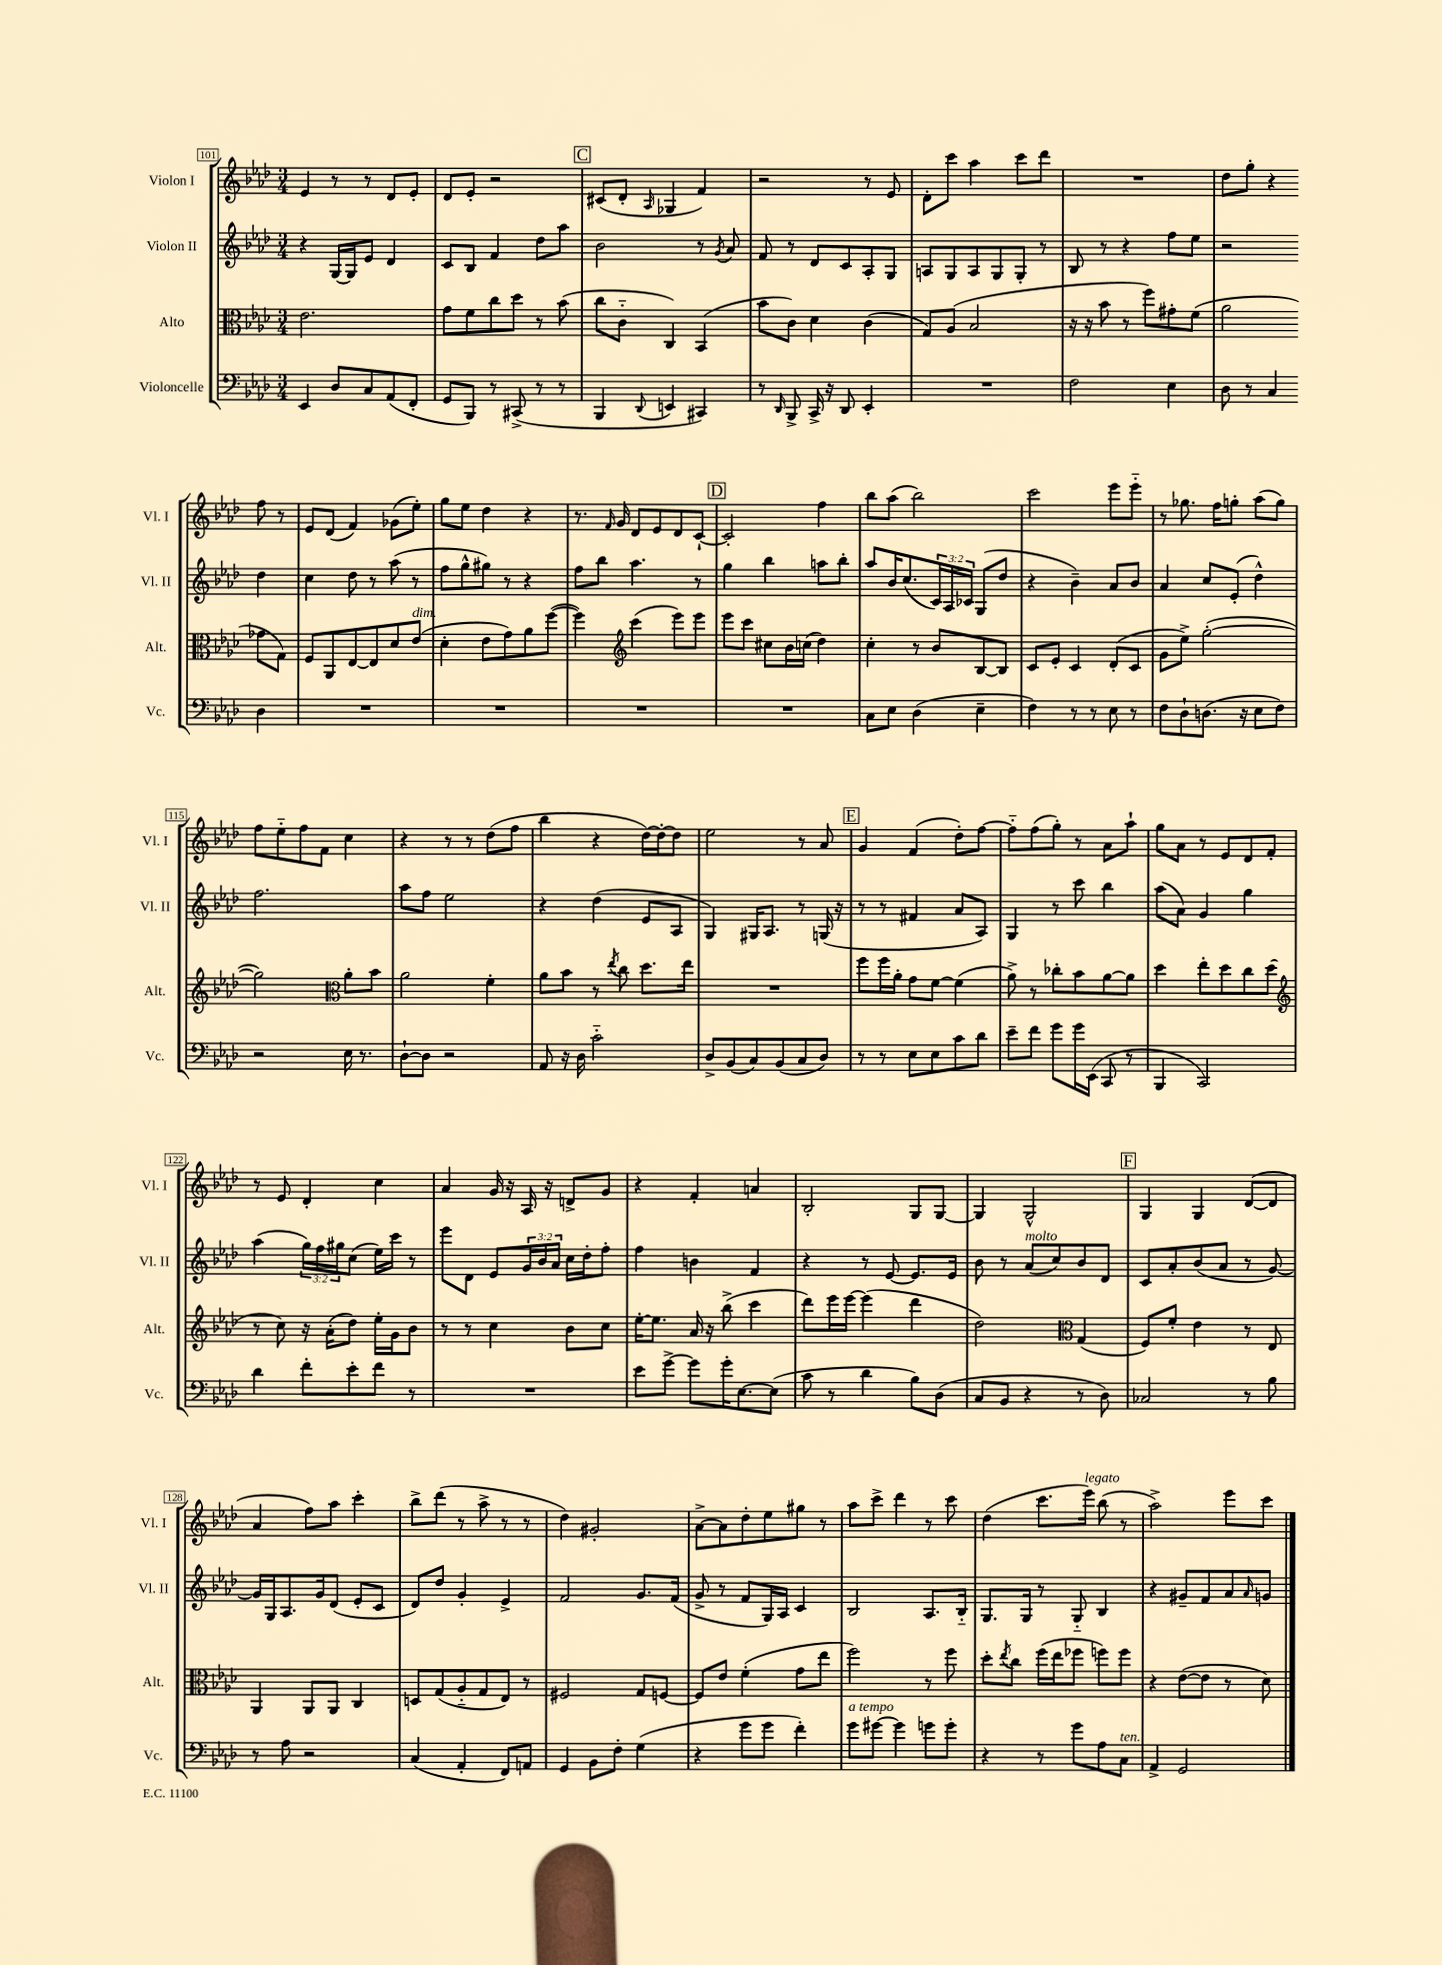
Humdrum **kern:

**kern	**kern	**kern	**kern
*staff4	*staff3	*staff2	*staff1
*clefF4	*clefC3	*clefG2	*clefG2
*k[b-e-a-d-]	*k[b-e-a-d-]	*k[b-e-a-d-]	*k[b-e-a-d-]
*M3/4	*M3/4	*M3/4	*M3/4
4EE-	2.e-	4r	4e-
8D-	.	[16G	8r
.	.	16G]	.
8C	.	8e-	8r
(8AA-	.	4d-	8d-
8FF'	.	.	8e-'
=	=	=	=
8GG	8g	8c	8d-
8BBB-)	8f	8B-	8e-'
8r	8cc	4f	2r
(8CC#^	8dd-	.	.
8r	8r	8dd-	.
8r	(8b-	8aa-	.
=	=	=	=
4BBB-	8cc	2b-	(8c#
.	8c'~	.	8d-'
8qqDD-	.	.	16qqA-
4EE	4C)	.	4G-
4CC#)	(4BB-	8r	4f)
.	.	8qg	.
.	.	8a-	.
=	=	=	=
8r	8b-	8f	2r
16qqDD-	.	.	.
8BBB-^	8c)	8r	.
16CC^	4d-	8d-	.
16r	.	.	.
8DD-	.	8c	.
4EE-'	(4c	8A-'	8r
.	.	8G	8e-
=	=	=	=
2.r	8G)	8A	8d-'
.	(8A-	8G	8ccc
.	2B-	8A	4aa-
.	.	8G	.
.	.	8G'	8ccc
.	.	8r	8ddd-
=	=	=	=
2F	16r	8B-	2.r
.	16r	.	.
.	8b-	8r	.
.	8r	4r	.
.	8ff)	.	.
4E-	8g#'	8ff	.
.	(8f	8ee-	.
=	=	=	=
8D-	2a-	2r	8dd-
8r	.	.	8gg'
4C	.	.	4r
4D-	8g-	4dd-	8ff
.	8G)	.	8r
=	=	=	=
2.r	8F	4cc	8e-
.	8AA-	.	(8d-
.	[8E-	8dd-	4f)
.	8E-]	8r	.
.	8d-	(8aa-	(8g-
.	(8e-	8r	8ee-')
=	=	=	=
2.r	4d-'	8ff	8gg
.	.	8gg^^	8ee-
.	8e-	8gg#)	4dd-
.	8g)	8r	.
.	8a-	4r	4r
.	([8ff	.	.
=	=	=	=
2.r	4ff])	8ff	8.r
.	.	8bb-	.
.	.	.	16qqf
.	.	.	16g
*	*clefG2	*	*
.	(4ccc	4.aa-	8d-
.	.	.	8e-
.	8eee-)	.	8d-
.	8eee-	8r	[8c`
=	=	=	=
2.r	8eee-	4gg	2c']
.	8ccc	.	.
.	8cc#	4bb-	.
.	16b-	.	.
.	(16cc	.	.
.	4dd-)	8aa	4ff
.	.	8bb-'	.
=	=	=	=
8C	4cc'	8aa-	8bb-
8E-	.	16b-	(8aa-
.	.	(8.cc	.
(4D-	8r	.	2bb-)
.	8b-	24c)	.
.	.	24A-	.
.	.	24c-	.
4E-~	[8B-	(8G	.
.	8B-]	8dd-	.
=	=	=	=
4F)	8c	4r	2ccc
.	8e-'	.	.
8r	4c	4b-~)	.
8r	.	.	.
8E-	(8d-'	8a-	8eee-
8r	8c	8b-	8eee-'~
=	=	=	=
8F	8g	4a-	8r
8D-`	8ee-^)	.	8.gg-
(8.D	([2gg'	8cc	.
.	.	.	16ff
.	.	(8e-'	8gg'
16r	.	.	.
8E-	.	4dd-^^)	(8aa-
8F)	.	.	8gg)
=	=	=	=
2r	2gg])	2.ff	8ff
.	.	.	8ee-'~
.	.	.	8ff
.	.	.	8f
*	*clefC3	*	*
16E-	8a-'	.	4cc
8.r	.	.	.
.	8b-	.	.
=	=	=	=
[8D-`	2a-	8aa-	4r
8D-]	.	8ff	.
2r	.	2ee-	8r
.	.	.	8r
.	4f'	.	(8dd-
.	.	.	8ff
=	=	=	=
8AA-	8a-	4r	4bb-
16r	8b-	.	.
16D-	.	.	.
2c'~	8r	(4dd-	4r
.	8qee-	.	.
.	8cc	.	.
.	8.dd-	8e-	[16dd-)
.	.	.	16dd-'_
.	.	8A-	8dd-]
.	16ee-	.	.
=	=	=	=
8D-^	2.r	4G)	2ee-
(8BB-	.	.	.
8C)	.	16G#	.
.	.	8.A-	.
(8BB-	.	.	.
8C	.	8r	8r
8D-)	.	(16G	8a-
.	.	16r	.
=	=	=	=
8r	8ff	8r	4g
8r	16ff	8r	.
.	16a-'	.	.
8E-	8g	4f#	(4f
8E-	[8f	.	.
8c	(4f]	8a-	8dd-')
8d-	.	8A-)	[8ff
=	=	=	=
8e-~	8a-^)	4G	8ff'~]
8f	8r	.	(8ff
8g	8cc-'	8r	8gg')
16g	8b-	8ccc	8r
(16EE-	.	.	.
8CC	[8a-	4bb-	8a-
8r	8a-]	.	8aa-`
=	=	=	=
4BBB-	4dd-	(8aa-	8gg
.	.	8a-)	8a-
2CC)	8ee-'	4g	8r
.	8dd-	.	8e-
.	8cc	4gg	8d-
.	(8dd-	.	8f'
=	=	=	=
*	*clefG2	*	*
4d-	8r	(4aa-	8r
.	8cc)	.	8e-
8f'	16r	24gg)	4d-'
.	.	24ff	.
.	(16a-'	.	.
.	.	24gg#	.
8e-'	8dd-)	(8cc	.
8f	16ee-'	16ee-)	4cc
.	16g	16ccc	.
8r	8b-	8r	.
=	=	=	=
2.r	8r	8eee-	4a-
.	8r	8d-	.
.	4cc	8e-	16g
.	.	.	16r
.	.	24g	16A-
.	.	24b-	.
.	.	.	16r
.	.	24a-	.
.	8b-	16cc	8d^
.	.	16dd-'	.
.	8cc	8ff'	8g
=	=	=	=
8e-	[16ee-'	4ff	4r
.	8.ee-]	.	.
[8g^	.	.	.
8g]	16a-	4b	4f'
.	16r	.	.
16g'	(8bb-^	.	.
[8.E-	.	.	.
.	4ccc	4f	4a
(8E-]	.	.	.
=	=	=	=
8c	8ddd-)	4r	2B-'
8r	16eee-	.	.
.	[16eee-	.	.
4d-	(4eee-]	8r	.
.	.	[8e-	.
8B-)	4ddd-	8.e-]	8G
(8D-	.	.	[8G
.	.	16e-	.
=	=	=	=
8C	2dd-)	8b-	4G]
8BB-	.	8r	.
4r	.	(8a-	2G^^
.	.	8cc)	.
*	*clefC3	*	*
8r	(4G	8b-	.
8D-)	.	8d-	.
=	=	=	=
2C-	8F)	8c	4G
.	8f'	8a-'	.
.	4e-	(8b-	4G
.	.	8a-	.
8r	8r	8r	([8d-
8B-	8E-	[8g)	8d-]
=	=	=	=
8r	4AA-	16g]	4a-
.	.	16G	.
8A-	.	8.A-	.
2r	8AA-	.	8ff)
.	.	16g	.
.	8AA-	(8d-	8aa-
.	4C	8e-'	4ccc'
.	.	8c	.
=	=	=	=
(4C	8D	8d-)	8bb-^
.	(8G	8dd-	(8ddd-
4AA-'	8A-'~	4g'	8r
.	8G	.	8aa-^
8FF)	8E-)	4e-^	8r
8AA	8r	.	8r
=	=	=	=
4GG	2F#	2f	4dd-)
8BB-	.	.	2g#'
8F'	.	.	.
(4G	8G	8.g	.
.	[8F	.	.
.	.	(16f	.
=	=	=	=
4r	8F]	8g^	[8a-^
.	8e-	8r	8a-]
8g	(4f'	8f	8dd-'
8g	.	16G)	8ee-
.	.	16A-	.
4f')	8g	4c	8gg#
.	8ee-	.	8r
=	=	=	=
8g	2ff)	2B-	8aa-
[8g#	.	.	8ccc^
4g#]	.	.	4ddd-
8g	8r	8.A-	8r
8g'	8ff	.	8ccc
.	.	16B-'~	.
=	=	=	=
4r	8dd-'	8.G	(4dd-
.	8qee-	.	.
.	8cc	.	.
.	.	16G	.
8r	(16ff	8r	8.ccc
.	16ee-	.	.
8g	8ff-	8G'~	.
.	.	.	16eee-)
8A-	8ff)	4B-	(8bb-
8C	8ff	.	8r
=	=	=	=
4AA-^	4r	4r	2aa-^)
2GG	([8e-	8g#~	.
.	8e-]	8f	.
.	8r	8a-	8eee-
.	.	16qqa-	.
.	8d-)	8g	8ccc
==	==	==	==
*-	*-	*-	*-
